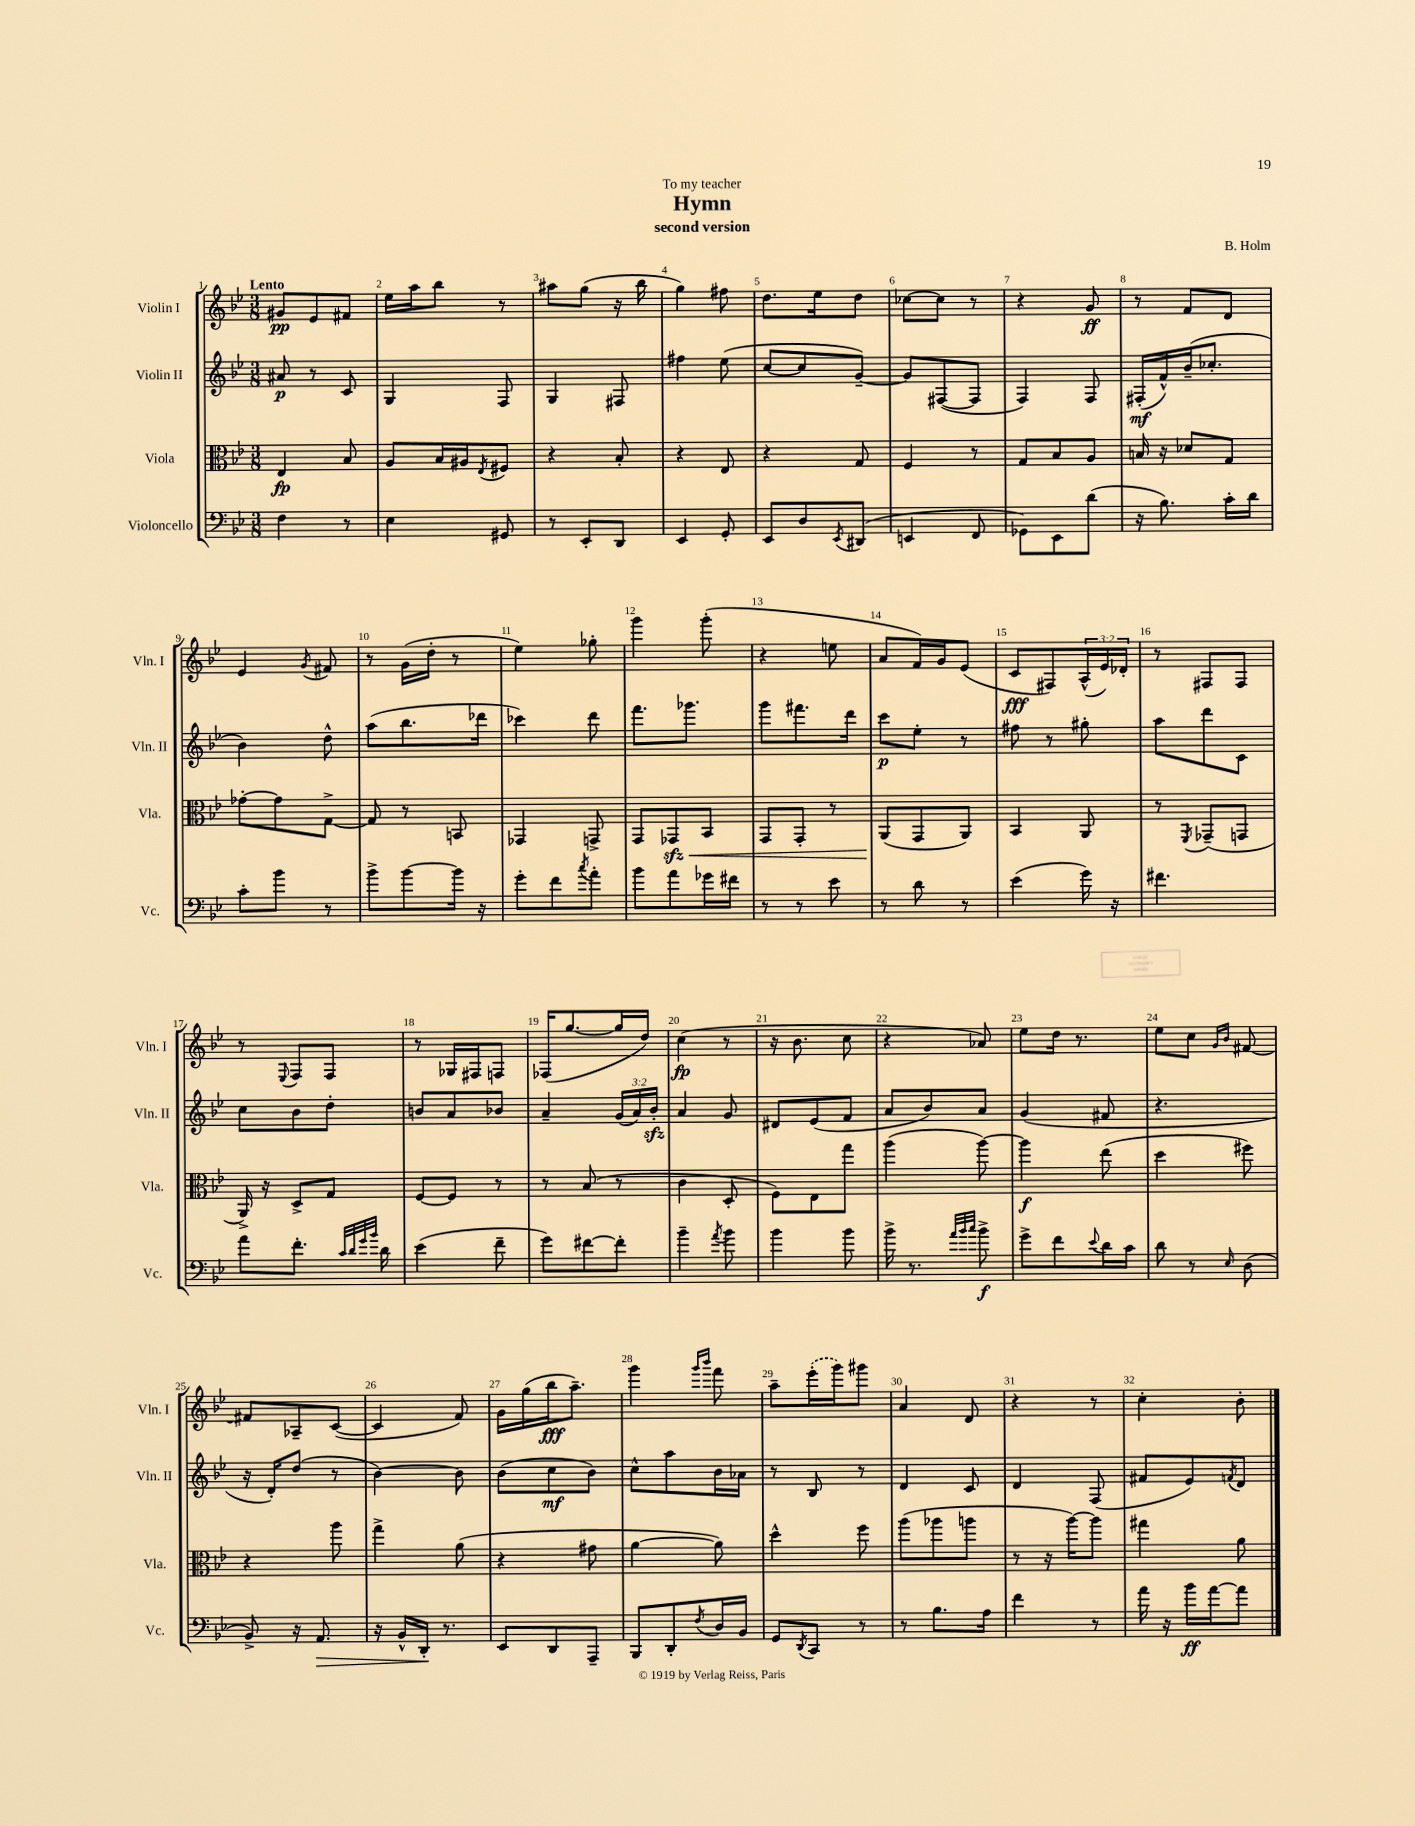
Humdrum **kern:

**kern	**kern	**kern	**kern
*staff4	*staff3	*staff2	*staff1
*clefF4	*clefC3	*clefG2	*clefG2
*k[b-e-]	*k[b-e-]	*k[b-e-]	*k[b-e-]
*M3/8	*M3/8	*M3/8	*M3/8
4F\	4E-/	8a#/	8g#/L
.	.	8r	8e-/
8r	8B-/	8c/	8f#/J
=	=	=	=
4E-\	8A/L	4G/	16ee-\LL
.	.	.	16aa\J
.	16B-/L	.	8bb-\J
.	16A#/J	.	.
.	8qE-/	.	.
8GG#/	8F#/J	8F/	8r
=	=	=	=
8r	4r	4G/	8aa#\L
8EE-'/L	.	.	(8gg\J
8DD/J	8B-'/	8F#/	16r
.	.	.	16bb-\
=	=	=	=
4EE-/	4r	4ff#\	4gg\)
8GG'/	8E-/	(8ee-\	8ff#\
=	=	=	=
8EE-/L	4r	[8cc/L	8.dd\L
8D/	.	8cc/]	.
.	.	.	16ee-\k
8qEE-/	.	.	.
(8DD#/J	8G/	[8g~/J)	8dd\J
=	=	=	=
4EE/	4F/	8g/]L	[8cc-\L
.	.	([8F#/	8cc-\]J
8FF/	8r	8F#/]J	8r
=	=	=	=
8GG-\L)	8G/L	4F/)	4r
8EE-\	8B-/	.	.
(8d\J	8A/J	8F/	8g/
=	=	=	=
16r	16B/	(16F#'/LL	8r
8.B-\)	16r	16f^^/)	.
.	8d-/L	(16b-~/J	8f/L
.	.	8.cc-'/J	.
16c'\LL	8G/J	.	8d/J
16d\JJ	.	.	.
=	=	=	=
8c'\L	[8g-'\L	4b-\)	4e-/
8b-\J	8g-\]	.	.
.	.	.	8qg/
8r	[8G^\J	8dd^^\	8f#/
=	=	=	=
8b-^\L	8G/]	(8aa\L	8r
[8b-\	8r	8.bb-\	(16g\LL
.	.	.	16dd'\JJ
16b-\]Jk	8BB/	.	8r
16r	.	16ddd-\Jk	.
=	=	=	=
8g'\L	4GG-/	4ccc-\)	4ee-\)
8f\	.	.	.
8qcc/	.	.	.
8a'\J	8GG^/	8ddd\	8gg-'\
=	=	=	=
8b-\L	8GG/L	8.fff\L	4ggg\
8a\	8GG-/	.	.
.	.	8.ggg-\J	.
16g-\L	8BB-/J	.	(8ggg'\
16f#\JJ	.	.	.
=	=	=	=
8r	8GG/L	8ggg\L	4r
8r	8GG'/J	8.fff#\	.
8e-\	8r	.	8ee\
.	.	16ddd\Jk	.
=	=	=	=
8r	(8AA/L	8ccc\L	8a/L
8d\	8GG/	8ee-'\J	16f/L)
.	.	.	16g/J
8r	8AA/J)	8r	(8e-/J
=	=	=	=
(4e-\	4BB-/	8ff#\	8c/L
.	.	8r	8F#/)
16g\)	8AA/	8gg#'\	(24A^^/L
.	.	.	24e-/)
16r	.	.	.
.	.	.	24d-'/JJ
=	=	=	=
4.f#\	8r	8aa\L	8r
.	8qFF/	.	.
.	(8GG-~/L	8ddd\	8F#/L
.	8GG/J	8c\J	8F#/J
=	=	=	=
8a\L	16AA^/)	8cc\L	8r
.	16r	.	.
.	.	.	8qqE-/
8.f'\J	8D^/L	8b-\	8F/L
.	8G/J	8dd'\J	8F/J
32qqc/LLL	.	.	.
32qqd/	.	.	.
32qqg/	.	.	.
32qqb-/JJJ	.	.	.
16d\	.	.	.
=	=	=	=
(4e-\	[8F/L	8b/L	8r
.	8F/]J	8a/	16G-/LL
.	.	.	16F#/J
8f~\	8r	8b-/J	8F/J
=	=	=	=
8g\L)	8r	4a~/	(16F-/LK
.	.	.	[8.gg/
[8f#\	(8B-/	.	.
8f#'\]J	8r	(24g/LL	16gg/]L
.	.	24a/)	.
.	.	.	16dd/JJ)
.	.	24b-'/JJ	.
=	=	=	=
4b-~\	4c\	4a/	(4cc\
8qa/	.	.	.
8b-\	8D'/	8g/	8r
=	=	=	=
4b-\	8F\L)	8d#/L	16r
.	.	.	8.b-\
.	8E-\	(8e-/	.
8b-\	8gg\J	8f/J	8cc\
=	=	=	=
16b-^\	(4aa\	8a/L	4r
8.r	.	.	.
.	.	8b-/)	.
32qqa/LLL	.	.	.
32qqb-/	.	.	.
32qqcc/JJJ	.	.	.
8b-^\	[8aa\)	8a/J	8a-/)
=	=	=	=
8g^\L	4aa\]	(4g/	8ee-\L
8f\	.	.	16dd\Jk
.	.	.	8.r
8qqe-/	.	.	.
16d\L	(8ee-\	8f#/	.
16c\JJ	.	.	.
=	=	=	=
8d\	4dd\	4.r	8ee-\L
8r	.	.	8cc\J
.	.	.	16qqg/LL
16qqE-/	.	.	16qqb-/JJ
(8D\	8ff#\)	.	[8f#/
=	=	=	=
8BB-^/)	4r	16r	8f#/]L
.	.	16d'/LK)	.
16r	.	(8dd/J	8A-~/
8.AA/	.	.	.
.	8aa\	8r	([8c/J
=	=	=	=
16r	4gg^\	[4b-\)	4c/]
16BB-^^/LL	.	.	.
16DD'/JJ	.	.	.
8.r	.	.	.
.	(8a\	8b-\]	8f/)
=	=	=	=
8EE-/L	4r	(8b-\L	16g\LL
.	.	.	(16gg\
8DD/	.	8cc\	16bb-\J
.	.	.	8.aa~\J)
8AAA~/J	8g#\	8b-\J)	.
=	=	=	=
8BBB-/L	[4a\	8cc^^\L	4ggg\
8DD'/	.	8aa\	.
.	.	.	16qqggg/LL
8qF/	.	.	16qqbbb-/JJ
16D/L	8a\])	16b-\L	8fff\
16BB-/JJ	.	16a-\JJ	.
=	=	=	=
8GG/L	4dd^^\	8r	8aa~\L
8qDD/	.	.	.
8CC/J	.	8B-/	(16eee-'\L
.	.	.	16ggg\J)
8r	8ff\	8r	8ggg#\J
=	=	=	=
8r	(8aa\L	4d/	4a/
8.B-\L	8aa-\	.	.
.	8aa\J	8c/	8d/
16A\Jk	.	.	.
=	=	=	=
4f\	8r	4d/	4r
.	16r	.	.
.	[16aa\LK)	.	.
8r	8aa\]J	(8F/	8r
=	=	=	=
16a\	4gg#\	8f#/L	4cc'\
16r	.	.	.
16b-\LL	.	8e-/)	.
[16a\J	.	.	.
.	.	8qf/	.
8a\]J	8a\	8d/J	8b-'\
==	==	==	==
*-	*-	*-	*-
